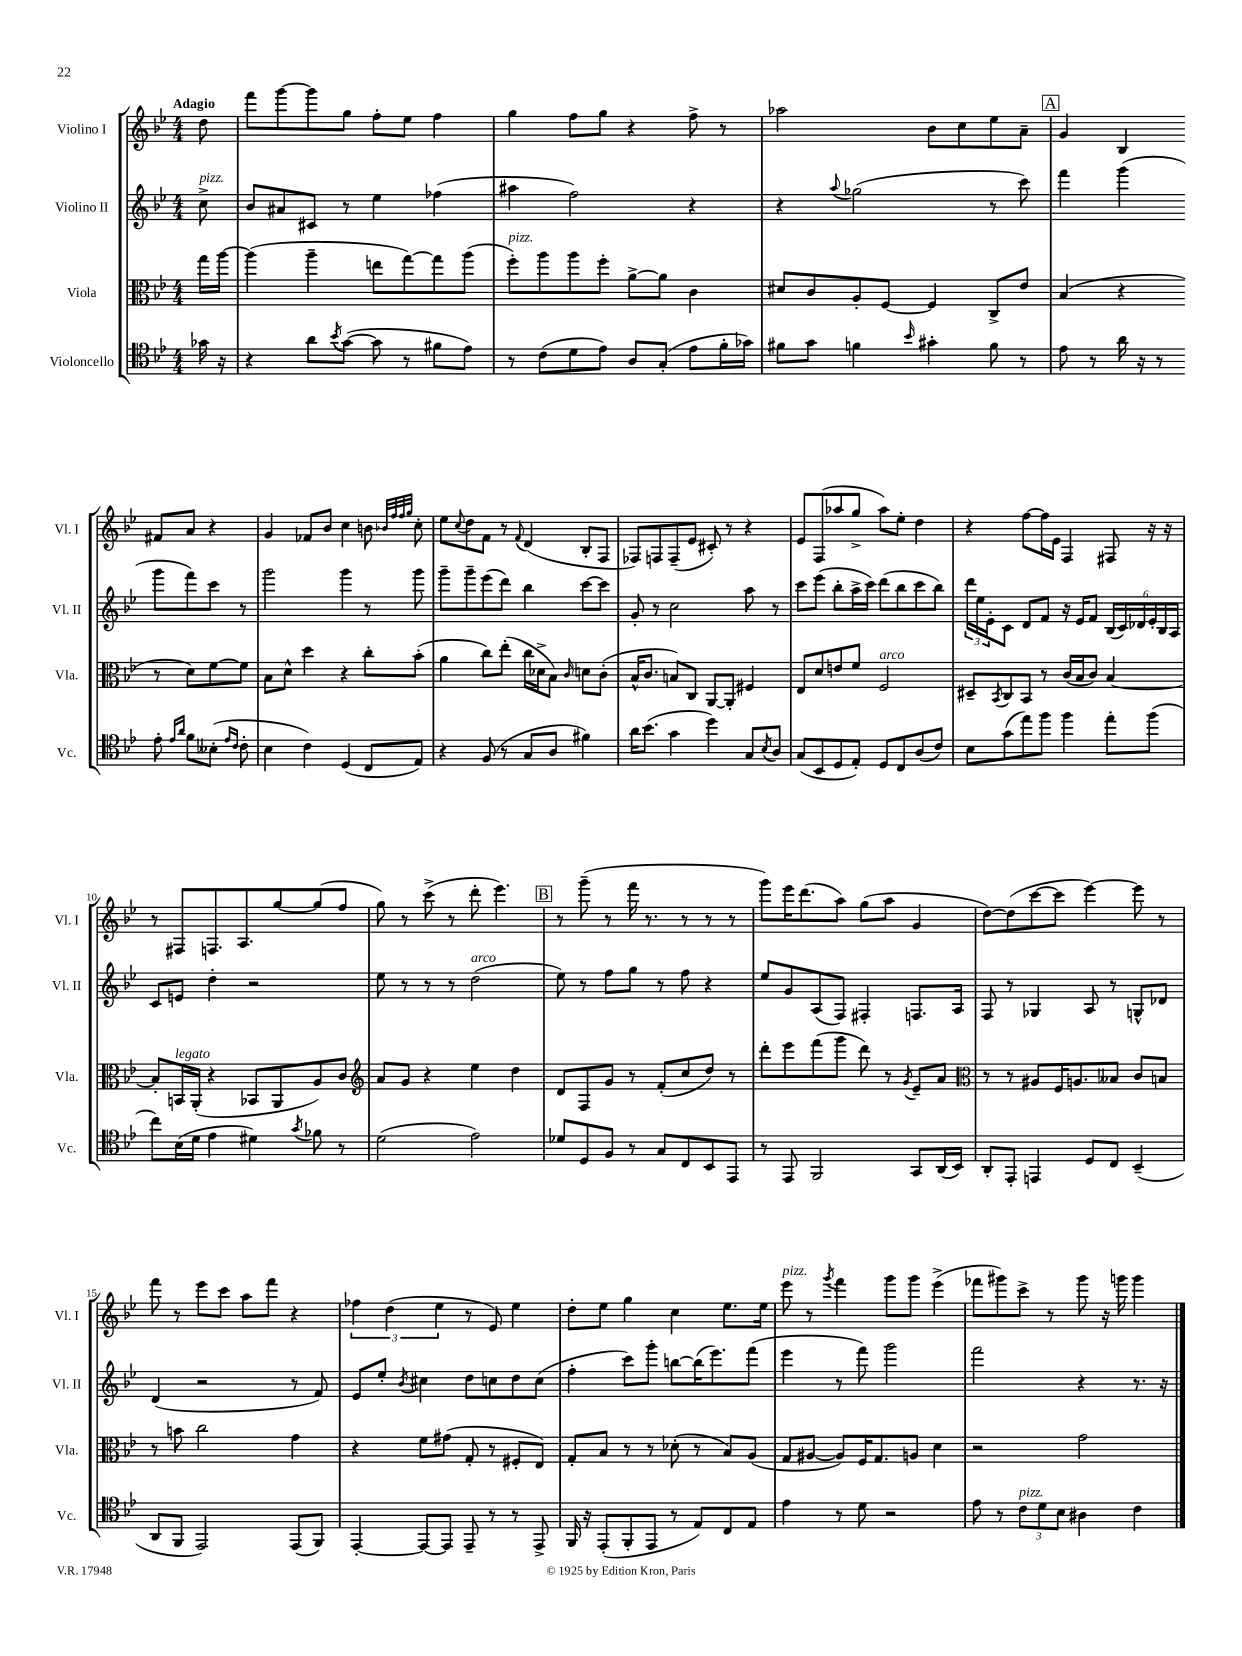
<<
\new StaffGroup <<
\new Staff = "s0" \with { instrumentName = "Violino I" shortInstrumentName = "Vl. I" } {
    \clef treble \key bes \major \numericTimeSignature \time 4/4 \partial 8 \tempo "Adagio"
    d''8 |
    f'''8 g'''8~ g'''8 g''8 f''8-. ees''8 f''4 |
    g''4 f''8 g''8 r4 f''8-> r8 |
    aes''2 bes'8 c''8 ees''8 a'8-- |
    \mark \markup { \box "A" } g'4 bes4 fis'8 a'8 r4 |
    g'4 fes'8 bes'8 c''4 b'8 \grace { bes'32 f''32 f''32 g''32 } c''8-. |
    ees''8 \appoggiatura { c''8 } d''8 f'8 r8 \appoggiatura { f'8 } d'4( bes8-. f8 |
    fes8) f8 f8--( ees'8 cis'8-.) r8 r4 |
    ees'8 f8( aes''8 g''8-> aes''8) ees''8-. d''4 |
    r4 f''8~ f''16 ees'16 f4 fis8 r16 r16 |
    r8 fis8 f8. a8. g''8~ g''8( f''8 |
    g''8) r8 c'''8->( r8 d'''8-. ees'''4.) |
    \mark \markup { \box "B" } r8 g'''8--( r8 f'''16 r8. r8 r8 r8 |
    g'''8) ees'''16 d'''8.( a''8) g''8( a''8 g'4 |
    d''8~) d''8( c'''8~ c'''8 ees'''4~) ees'''8 r8 |
    f'''8 r8 ees'''8 c'''8 a''8 f'''8 r4 |
    \tuplet 3/2 { fes''4 d''4( ees''4 } r8 ees'8) ees''4 |
    d''8-. ees''8 g''4 c''4 ees''8. ees''16 |
    ees'''8^\markup { \italic "pizz." } r8 \acciaccatura { g'''8 } f'''4 g'''8 g'''8 ees'''4->( |
    fes'''8 gis'''8) c'''8-> r8 gis'''8 r16 g'''16 g'''4 \bar "|." |
}
\new Staff = "s1" \with { instrumentName = "Violino II" shortInstrumentName = "Vl. II" } {
    \clef treble \key bes \major \numericTimeSignature \time 4/4 \partial 8
    c''8->^\markup { \italic "pizz." } |
    bes'8 ais'8 cis'8 r8 ees''4 fes''4( |
    ais''4 f''2) r4 |
    r4 \appoggiatura { a''8 } ges''2( r8 c'''8) |
    \mark \markup { \box "A" } f'''4 g'''4( g'''8 f'''8) c'''8 r8 |
    g'''2 g'''4 r8 g'''8 |
    g'''8-- g'''8-- ees'''8( d'''8) bes''4 c'''8~ c'''8 |
    g'8-. r8 c''2 a''8 r8 |
    c'''8 ees'''8( bes''8-. a''16-> c'''16) d'''8( bes''8 c'''8 bes''8) |
    \tuplet 3/2 { d'''16 ees''16 ees'16-. } c'8 d'8 f'8 r16 ees'16 f'8 \tuplet 6/4 { bes16( c'16) des'16 ees'16-. bes16 a16 } |
    c'8 e'8 d''4-. r2 |
    ees''8 r8 r8 r8 d''2^\markup { \italic "arco" }( |
    \mark \markup { \box "B" } ees''8) r8 f''8 g''8 r8 f''8 r4 |
    ees''8 g'8 a8( f8) fis4-. f8. a16 |
    f8 r8 ges4 a8 r8 g8-^ des'8 |
    d'4( r2 r8 f'8) |
    ees'8 ees''8-. \acciaccatura { bes'8 } cis''4 d''8 c''8 d''8 c''8( |
    f''4-. c'''8) g'''8-. b''8~ b''16( ees'''8.) f'''8( |
    ees'''4 r8 f'''8) g'''2 |
    f'''2 r4 r8. r16 \bar "|." |
}
\new Staff = "s2" \with { instrumentName = "Viola" shortInstrumentName = "Vla." } {
    \clef alto \key bes \major \numericTimeSignature \time 4/4 \partial 8
    g''16 a''16~ |
    a''4( a''4-- e''8 g''8~) g''8 a''8( |
    f''8-.^\markup { \italic "pizz." }) a''8 a''8 f''8-. a'8~-> a'8 c'4 |
    dis'8 c'8 a8-. f8~ f4 c8-> ees'8 |
    \mark \markup { \box "A" } bes4( r4 r8 d'8) f'8~ f'8 |
    bes8 d'8-^ d''4 r4 c''8-. bes'8-.( |
    a'4 c''8) ees''8-.( c''16 des'16-> bes8) \grace { c'16 } d'8 c'8-.( |
    bes16-^ c'8. b8) c8 a,8~ a,8-. fis4 |
    ees8 d'8 e'8 f'8 f2^\markup { \italic "arco" } |
    dis8-- \acciaccatura { bes,8 } c8 bes,8 r8 c'16( bes16 c'8) bes4~ |
    bes8-. b,16^\markup { \italic "legato" } a,16-.( r4 bes,8 a,8 a8) c'8 |
    \clef treble a'8 g'8 r4 ees''4 d''4 |
    \mark \markup { \box "B" } d'8 f8 g'8 r8 f'8-.( c''8 d''8) r8 |
    d'''8-. ees'''8 f'''8( g'''8 d'''8) r8 \acciaccatura { g'8 } ees'8-- a'8 |
    \clef alto r8 r8 ais8 f16 a8. beses8 c'8 b8 |
    r8 b'8 c''2 g'4 |
    r4 f'8 gis'8( g8-. r8 fis8-. ees8) |
    g8-. bes8 r8 r8 des'8-.( r8 bes8) a8( |
    g8 ais8~ ais8) f16 g8. a8 d'4 |
    r2 g'2 \bar "|." |
}
\new Staff = "s3" \with { instrumentName = "Violoncello" shortInstrumentName = "Vc." } {
    \clef tenor \key bes \major \numericTimeSignature \time 4/4 \partial 8
    ges'16 r16 |
    r4 a'8 \acciaccatura { bes'8 } g'8~( g'8 r8 fis'8 ees'8) |
    r8 c'8( d'8 ees'8) a8 g8-.( ees'8 f'16-. ges'16) |
    fis'8 g'8 f'4 \grace { bes'16 } gis'4-. f'8 r8 |
    \mark \markup { \box "A" } ees'8 r8 a'16 r16 r8 ees'8-. \grace { ees'16 a'16 } f'8 beses8-.( \grace { ees'16 c'16 } c'8-. |
    bes4 c'4) d4( c8 ees8) |
    r4 f8( r8 g8 a8 fis'4) |
    a'16 bes'8.( g'4 d''4) g8 \acciaccatura { bes8 } a8 |
    g8( bes,8 d8 ees8-.) d8 c8 a8( c'8) |
    bes8 g'8( ees''8) f''8 f''4 ees''8-. f''8( |
    c''8) bes16( d'16 ees'4 dis'4) \acciaccatura { g'8 } fes'8 r8 |
    d'2( ees'2) |
    \mark \markup { \box "B" } des'8 d8 f8 r8 g8 c8 bes,8 ees,8 |
    r8 ees,8 f,2 g,8 a,16( bes,16) |
    a,8-. ees,8-. e,4 d8 c8 bes,4--( |
    a,8 f,8 ees,2) ees,8( f,8) |
    ees,4~-. ees,8~ ees,8 ees,8-- r8 r8 ees,8-> |
    f,16 r16 ees,8-.( f,8-. ees,8 r8 ees8) c8 ees8 |
    ees'4 r8 d'8 r2 |
    ees'8 r8 \tuplet 3/2 { c'8^\markup { \italic "pizz." } d'8 bes8 } ais4 c'4 \bar "|." |
}
>>
>>
